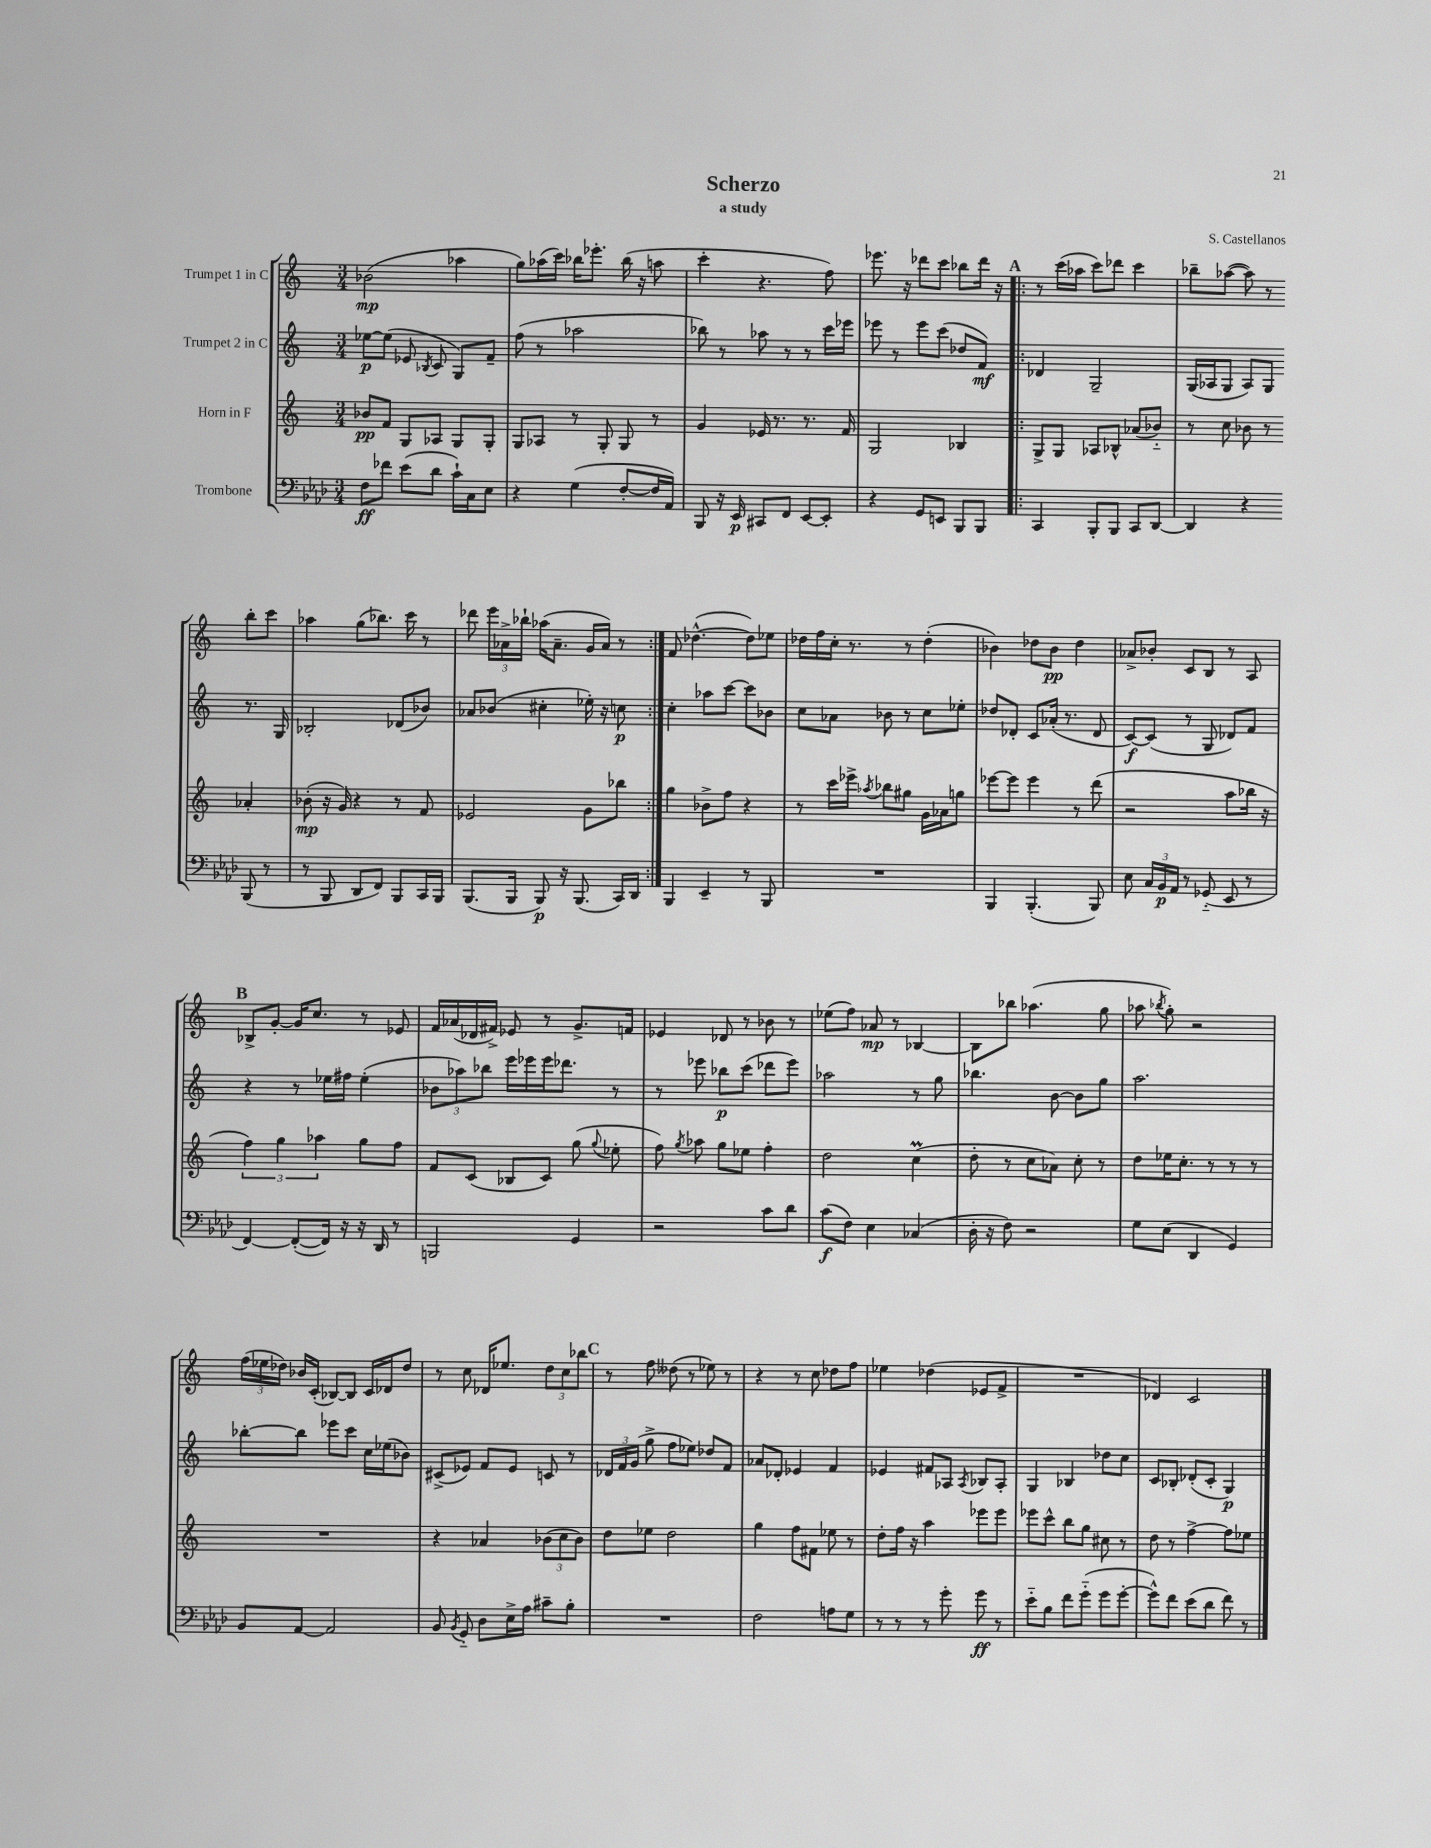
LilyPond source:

\header { title = "Scherzo" composer = "S. Castellanos" subtitle = "a study" }
<<
\new StaffGroup <<
\new Staff = "s0" \with { instrumentName = "Trumpet 1 in C" } {
    \clef treble \key c \major \numericTimeSignature \time 3/4
    \autoBeamOff bes'2\mp( aes''4 |
    g''8[) aes''16( c'''16]) bes''16[ ees'''8.]-. bes''16( r16 a''8 |
    c'''4-. r4. f''8) |
    ees'''8. r16 des'''8[ c'''8] bes''8[ des'''16] r16 |
    \repeat volta 2 { \mark \markup { \bold "A" } r8 c'''16[( aes''16] c'''8[) des'''8] c'''4 |
    bes''8[-- aes''8]~( aes''8) r8 bes''8[-. c'''8] |
    aes''4 g''8[( bes''8.]) c'''16 r8 |
    des'''8 \tuplet 3/2 { e'''16[ aes'16-> bes''16]-! } aes''16[( aes'8.]-- g'16[ aes'16]) r8 | }
    f'8 des''4.~-^( des''8[) ees''8] |
    des''16[ f''16 c''16]-. r8. r8 des''4-.( |
    bes'4) des''8[ bes'8]\pp des''4 |
    aes'8[-> bes'8]-. c'8[ b8] r8 a8 |
    \mark \markup { \bold "B" } bes8[-> g'8]~-. g'16[ c''8.] r8 ees'8 |
    f'16[ aes'16( des'16 fis'16]->) ees'8 r8 g'8.[-> f'16] |
    ees'4 des'8 r8 bes'8 r8 |
    ees''8[( f''8]) aes'8\mp r8 bes4~ |
    bes8[ bes''8] aes''4.( g''8 |
    aes''8 \acciaccatura { bes''8 } g''8-.) r2 |
    \tuplet 3/2 { f''16[( ees''16 des''16]) } bes'16[ c'16]-.( bes8[~) bes8] c'16[ des'16 des''8] |
    r8 c''8 des'16[ ees''8.] \tuplet 3/2 { d''8[ c''8 bes''8] } |
    \mark \markup { \bold "C" } r8 f''8 deses''8( r8 ees''8) r8 |
    r4 r8 c''8 des''8[ f''8] |
    ees''4 des''4( ees'8[ f'8]-> |
    R2. |
    des'4) c'2 \bar "|." |
}
\new Staff = "s1" \with { instrumentName = "Trumpet 2 in C" } {
    \clef treble \key c \major \numericTimeSignature \time 3/4
    \autoBeamOff ees''8[~\p ees''8]( ees'8 \acciaccatura { bes8 } c'8 g8[) f'8]-- |
    f''8( r8 aes''2 |
    bes''8) r8 aes''8 r8 r8 c'''16[ ees'''16] |
    ees'''8 r8 ees'''8[ c'''8]( des''8[ f'8]\mf) |
    \repeat volta 2 { \mark \markup { \bold "A" } des'4 g2-- |
    g16[( aes16 g8] aes8[) g8] r8. g16 |
    bes2-. des'8[( bes'8]) |
    aes'8[ bes'8]( cis''4-. ees''16-.) r16 c''8\p | }
    c''4-. aes''8[ c'''8]~ c'''8[ bes'8] |
    c''8[ aes'8] bes'8 r8 c''8[ ees''8]-. |
    des''8[ des'8]-. c'8[ aes'16]-.( r8. des'8 |
    c'8[~\f) c'8]( r8 g8 des'8[) f'8] |
    \mark \markup { \bold "B" } r4 r8 ees''16[ fis''16] ees''4-.( |
    \tuplet 3/2 { bes'8[ aes''8) bes''8] } e'''16[ ees'''16 ees'''16 des'''8.] r8 |
    r8 ees'''8 bes''8[\p c'''8]( des'''8[ ees'''8]) |
    aes''2 r8 g''8 |
    bes''4. b'8~ b'8[ g''8] |
    a''2. |
    bes''8[~-. bes''8] ees'''8[ c'''8] c''16[ ees''16( bes'8]) |
    cis'8[->( ees'8]) f'8[ ees'8] c'8 r8 |
    \mark \markup { \bold "C" } \tuplet 3/2 { des'16[ f'16 g'16]( } g''8-> f''8[ ees''8]) des''8[ f'8] |
    aes'8[ des'8]-. ees'4 f'4 |
    ees'4 fis'8[ aes8] \acciaccatura { aes8 } bes8[ aes8]-. |
    g4 bes4 des''8[ c''8] |
    c'8[ bes8]-. des'8[-.( c'8]-. g4\p) \bar "|." |
}
\new Staff = "s2" \with { instrumentName = "Horn in F" } {
    \clef treble \key c \major \numericTimeSignature \time 3/4
    \autoBeamOff bes'8[\pp f'8] g8[ aes8] g8[ g8]-. |
    g8[ aes8] r8 g8-. g8 r8 |
    g'4 ees'16 r8. r8. f'16 |
    g2 bes4 |
    \repeat volta 2 { \mark \markup { \bold "A" } g8[-> g8] aes8[ bes8]-^ aes'8[( bes'8]-_) |
    r8 c''8 bes'8 r8 aes'4-. |
    bes'8-.\mp( r16 g'16) r4 r8 f'8 |
    ees'2 g'8[ bes''8] | }
    g''4 bes'8[-> f''8] r4 |
    r8 c'''16[ ees'''16]-> \acciaccatura { aes''8 } bes''8[ gis''8] g'16[ aes'16 g''8] |
    ees'''8[~ ees'''8] ees'''4 r8 d'''8( |
    r2 a''8[ bes''16] r16 |
    \mark \markup { \bold "B" } \tuplet 3/2 { f''4) g''4 aes''4 } g''8[ f''8] |
    f'8[ c'8]( bes8[ c'8]) g''8( \appoggiatura { g''8 } ees''8-. |
    f''8) \acciaccatura { g''8 } aes''8 g''8[ ees''8] f''4-. |
    d''2 c''4\prall( |
    d''8-. r8 c''8[ aes'8]) c''8-. r8 |
    d''8[ ees''16 c''8.]-. r8 r8 r8 |
    R2. |
    r4 aes'4 \tuplet 3/2 { bes'8[( c''8 bes'8]) } |
    \mark \markup { \bold "C" } d''8[ ees''8] d''2 |
    g''4 f''8[ fis'8] ees''8 r8 |
    d''8[-. f''16] r16 a''4 ees'''8[ ees'''8] |
    ees'''8[ c'''8]-^ b''8[ g''8] cis''8 r8 |
    d''8 r8 f''4~-> f''8[ ees''8] \bar "|." |
}
\new Staff = "s3" \with { instrumentName = "Trombone" } {
    \clef bass \key aes \major \numericTimeSignature \time 3/4
    \autoBeamOff f8[\ff fes'8] ees'8[( des'8] c'16[-!) c16 ees8] |
    r4 g4( f8[~-. f16 aes,16]) |
    bes,,8 r16 ees,16\p cis,8[ f,8] ees,8[~ ees,8]-. |
    r4 g,8[ e,8] bes,,8[ bes,,8] |
    \repeat volta 2 { \mark \markup { \bold "A" } c,4 bes,,8[-. bes,,8] c,8[ des,8]~ |
    des,4 r4 bes,,8( r8 |
    r8 bes,,8 des,8[ f,8]) bes,,8[ c,16 bes,,16] |
    bes,,8.[( bes,,16] bes,,8\p) r16 bes,,8.( c,16[) des,16] | }
    bes,,4 ees,4-- r8 bes,,8 |
    R2. |
    bes,,4 bes,,4.-.( bes,,8) |
    ees8 \tuplet 3/2 { c16[ bes,16\p aes,16] } r8 ges,8-_( ees,8 r8 |
    \mark \markup { \bold "B" } f,4~) f,8[~-.( f,16]) r16 r16 des,16 r8 |
    b,,2 g,4 |
    r2 c'8[ des'8] |
    c'8[\f( f8]) ees4 ces4( |
    des16-. r16 f8) r2 |
    g8[ ees8]( des,4 g,4) |
    bes,8[ aes,8]~ aes,2 |
    bes,8 \acciaccatura { bes,8 } g,8-_ des8[ ees16-> aes16] cis'8[-- bes8]-. |
    \mark \markup { \bold "C" } R2. |
    f2 a8[ g8] |
    r8 r8 r8 g'8-. g'8\ff r8 |
    ees'8[-_ bes8] f'8[ g'8]-_( g'8[ g'8]~-. |
    g'8[-^) f'8] ees'8[( des'8] f'8) r8 \bar "|." |
}
>>
>>
\layout { \context { \Score \remove "Bar_number_engraver" } }
